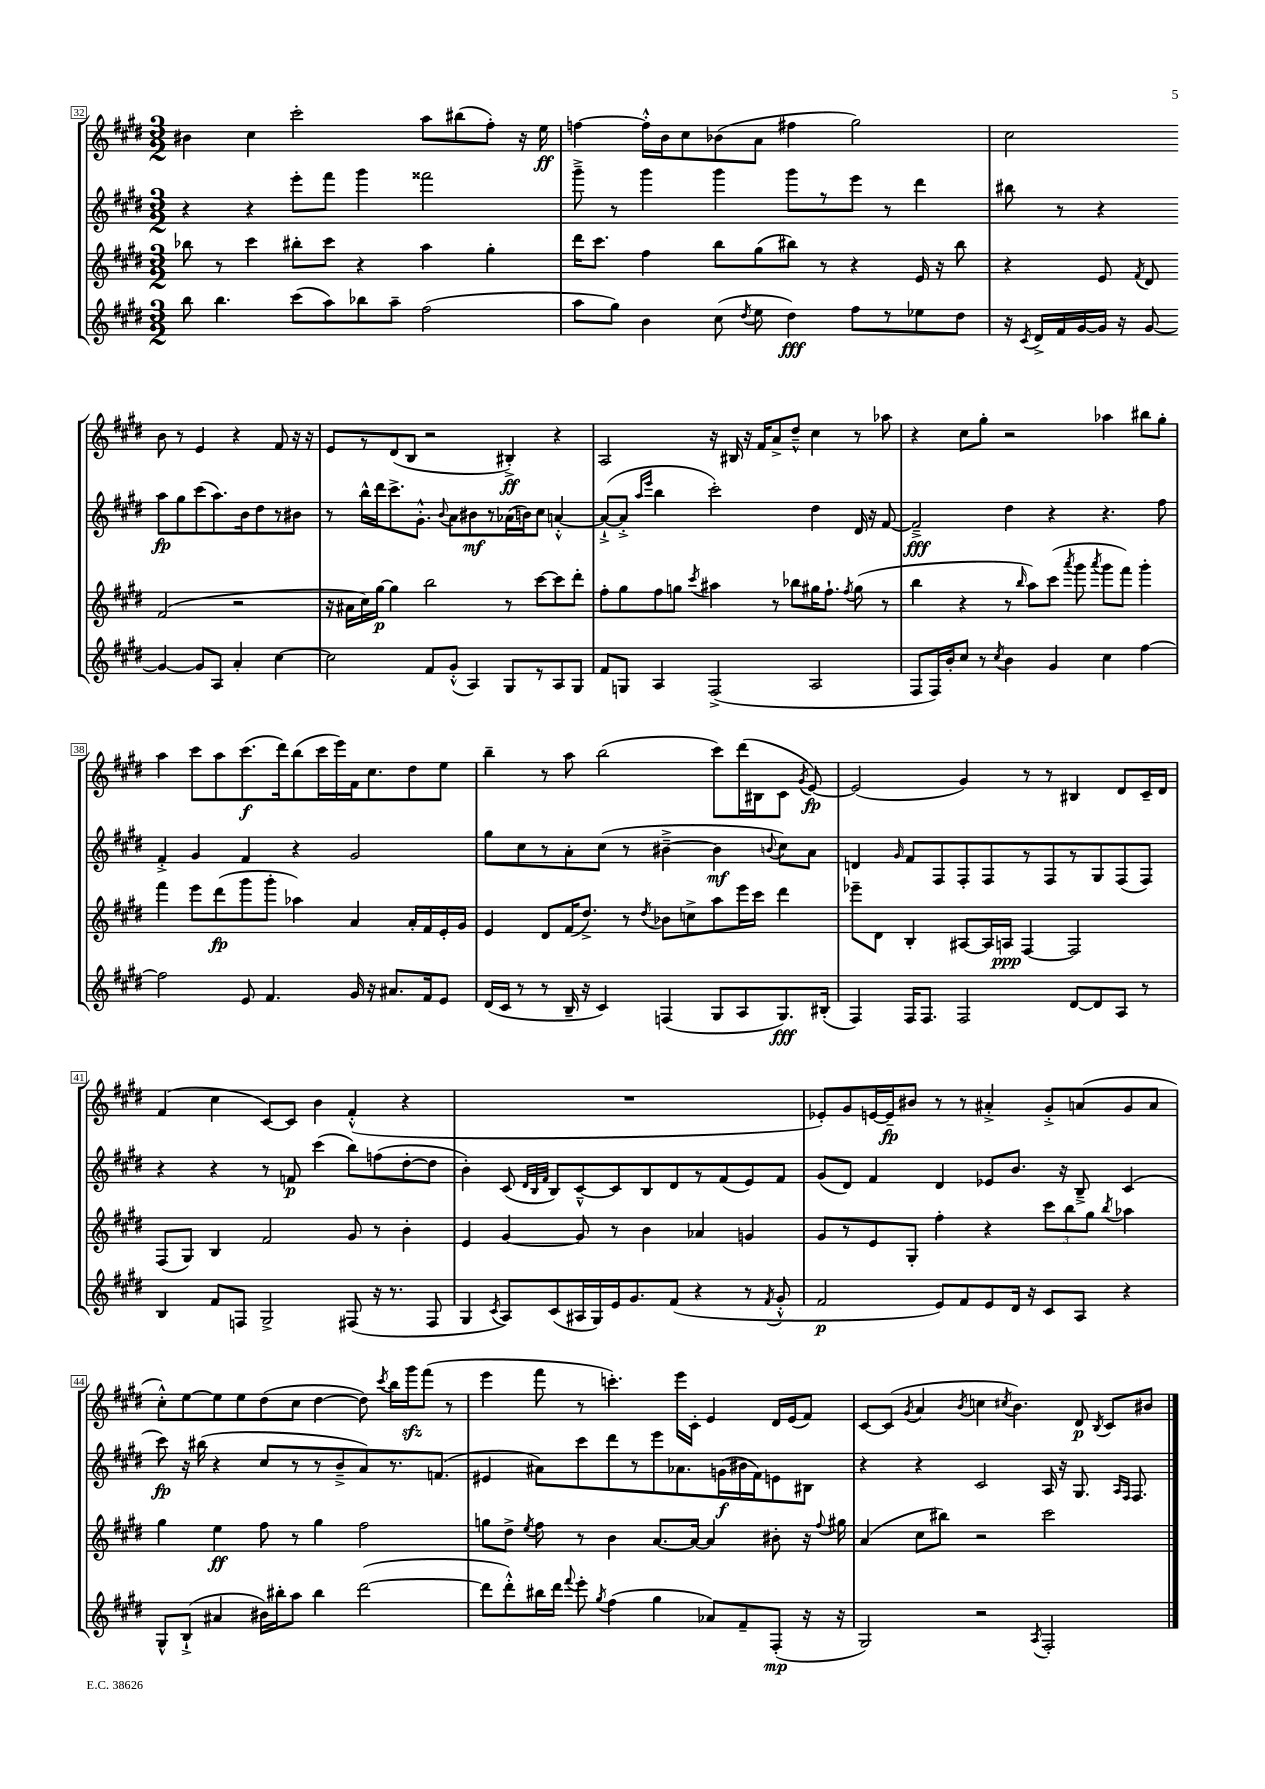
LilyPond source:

<<
\new StaffGroup <<
\new Staff = "s0" {
    \clef treble \key e \major \numericTimeSignature \time 3/2
    \autoBeamOff bis'4 cis''4 cis'''2-. a''8[ bis''8( fis''8]-.) r16 e''16\ff |
    f''4~ f''16[-.-^ b'16 cis''8 bes'8( a'8] fis''4 gis''2) |
    cis''2 b'8 r8 e'4 r4 fis'8 r16 r16 |
    e'8[ r8 dis'8( b8] r2 bis4-.->\ff) r4 |
    a2 r16 bis16 r16 fis'16[ a'8-> dis''8]---^ cis''4 r8 aes''8 |
    r4 cis''8[ gis''8]-. r2 aes''4 bis''8[ gis''8]-. |
    a''4 cis'''8[ a''8 cis'''8.\f( dis'''16) b''8( cis'''16 e'''16) fis'16 cis''8. dis''8 e''8] |
    b''4-- r8 a''8 b''2( cis'''8[) dis'''16( bis16 cis'8] \acciaccatura { gis'8 } e'8~\fp) |
    e'2( gis'4) r8 r8 bis4 dis'8[ cis'16-- dis'16] |
    fis'4( cis''4 cis'8[~) cis'8] b'4 fis'4-.-^( r4 |
    R1. |
    ees'8[-.) gis'8 e'16~ e'16--\fp bis'8] r8 r8 ais'4-.-> gis'8[-.-> a'8( gis'8 a'8] |
    cis''8[-.-^) e''8~ e''8 e''8 dis''8( cis''8] dis''4~ dis''8) \acciaccatura { cis'''8 } b''16[ gis'''16\sfz fis'''8]( r8 |
    e'''4 fis'''8 r8 c'''4.-.) e'''16[ cis'16]-. e'4 dis'16[ e'16( fis'8]) |
    cis'8[~ cis'8]( \acciaccatura { gis'8 } a'4 \acciaccatura { b'8 } c''4 \acciaccatura { cis''8 } b'4.) dis'8\p \acciaccatura { b8 } cis'8[ bis'8] \bar "|." |
}
\new Staff = "s1" {
    \clef treble \key e \major \numericTimeSignature \time 3/2
    \autoBeamOff r4 r4 e'''8[-. fis'''8] gis'''4 fisis'''2 |
    gis'''8---> r8 gis'''4 gis'''4 gis'''8[ r8 e'''8] r8 dis'''4 |
    bis''8 r8 r4 a''8[\fp gis''8 cis'''8( a''8.) b'16 dis''8 r8 bis'8] |
    r8 b''16[-^ dis'''16 cis'''8.-> gis'8.]-.-^ \appoggiatura { b'8 } a'8[ bis'8\mf r8 aes'16( b'16) cis''8] a'4~-.-^ |
    a'8[~-!->( a'8]-.-> \grace { a''16[ e'''16] } b''4 cis'''2-.) dis''4 dis'16 r16 fis'8~ |
    fis'2--->\fff dis''4 r4 r4. fis''8 |
    fis'4-.-> gis'4 fis'4 r4 gis'2 |
    gis''8[ cis''8 r8 a'8-. cis''8]( r8 bis'4~---> bis'4\mf \appoggiatura { b'8 } cis''8[) a'8] |
    d'4 \grace { gis'16 } fis'8[ fis8 fis8-. fis8 r8 fis8 r8 gis8 fis8( fis8]) |
    r4 r4 r8 f'8\p cis'''4( b''8[) f''8( dis''8~-. dis''8] |
    b'4-.) cis'8( \grace { dis'32[ b32 fis'32] } b8[) cis'8~---^ cis'8 b8 dis'8 r8 fis'8( e'8) fis'8] |
    gis'8[( dis'8]) fis'4 dis'4 ees'8[ b'8.] r16 b8---> cis'4( |
    cis'''8\fp) r16 bis''16( r4 cis''8[ r8 r8 b'8---> a'8) r8. f'8.]( |
    eis'4 ais'8[) cis'''8 dis'''8 r8 e'''8 aes'8. g'16\f( bis'16 fis'16) e'8 bis8] |
    r4 r4 cis'2 a16 r16 gis8. \grace { a16[ fis16] } fis8. \bar "|." |
}
\new Staff = "s2" {
    \clef treble \key e \major \numericTimeSignature \time 3/2
    \autoBeamOff bes''8 r8 cis'''4 bis''8[-. cis'''8] r4 a''4 gis''4-. |
    dis'''16[ cis'''8.] fis''4 b''8[ gis''8( bis''8]) r8 r4 e'16 r16 bis''8 |
    r4 e'8 \acciaccatura { fis'8 } dis'8 fis'2( r2 |
    r16 ais'16[ cis''16) gis''16]~\p gis''4 b''2 r8 cis'''8[~ cis'''8 dis'''8]-. |
    fis''8[-. gis''8 fis''8 g''8] \acciaccatura { cis'''8 } ais''4 r8 bes''8[ gis''16 fis''8.]-! \acciaccatura { fis''8 } gis''8( r8 |
    b''4 r4 r8 \grace { b''16 } a''8[) cis'''8]( \acciaccatura { a'''8 } gis'''8 \acciaccatura { a'''8 } gis'''8[ fis'''8]) gis'''4-. |
    fis'''4 e'''8[ dis'''8\fp( gis'''8 gis'''8]-. aes''4) a'4 a'16[-. fis'16 e'16-. gis'16] |
    e'4 dis'8[ fis'16( dis''8.]->) r8 \acciaccatura { dis''8 } bes'8[ c''8-> a''8 e'''16 cis'''16] dis'''4 |
    ees'''8[-- dis'8] b4-. ais8[~ ais16 a16]\ppp fis4~ fis2 |
    fis8[( gis8]) b4 fis'2 gis'8 r8 b'4-. |
    e'4 gis'4~ gis'8 r8 b'4 aes'4 g'4 |
    gis'8[ r8 e'8 gis8]-. fis''4-. r4 \tuplet 3/2 { cis'''8[ b''8 gis''8] } \acciaccatura { b''8 } aes''4 |
    gis''4 e''4\ff fis''8 r8 gis''4 fis''2 |
    g''8[ dis''8]-> \acciaccatura { e''8 } fis''8 r8 b'4 a'8.[~ a'16]~ a'4 bis'8-. r16 \appoggiatura { fis''8 } gis''16 |
    a'4( cis''8[ bis''8]) r2 cis'''2 \bar "|." |
}
\new Staff = "s3" {
    \clef treble \key e \major \numericTimeSignature \time 3/2
    \autoBeamOff b''8 b''4. cis'''8[( a''8) bes''8 a''8]-- fis''2( |
    a''8[ gis''8]) b'4 cis''8( \acciaccatura { dis''8 } e''8 dis''4\fff) fis''8[ r8 ees''8 dis''8] |
    r16 \acciaccatura { cis'8 } dis'16[-> fis'16 gis'16~ gis'16] r16 gis'8~ gis'4~ gis'8[ a8] a'4-. cis''4~ |
    cis''2 fis'8[ gis'8]-.-^( a4) gis8[ r8 a8 gis8] |
    fis'8[ g8] a4 fis2->( a2 |
    fis8[ fis16) b'16-. cis''8] r8 \acciaccatura { cis''8 } b'4 gis'4 cis''4 fis''4~ |
    fis''2 e'8 fis'4. gis'16 r16 ais'8.[ fis'16 e'8] |
    dis'16[( cis'16] r8 r8 b16-- r16 cis'4) f4( gis8[ a8 gis8.\fff) bis16]-.( |
    fis4) fis16[ fis8.] fis2 dis'8[~ dis'8 a8] r8 |
    b4 fis'8[ f8] gis2-> fis8( r16 r8. fis8 |
    gis4 \acciaccatura { cis'8 } a8[) cis'8( ais16 gis16) e'16 gis'8. fis'8]( r4 r8 \acciaccatura { fis'8 } gis'8-.-^ |
    fis'2\p e'8[) fis'8 e'8 dis'16] r16 cis'8[ a8] r4 |
    gis8[-^ b8]-!->( ais'4 bis'16[) bis''16-. a''8] bis''4 dis'''2~( |
    dis'''8[ dis'''8-.-^) bis''16 dis'''16] \appoggiatura { fis'''8 } e'''8-. \acciaccatura { gis''8 } fis''4( gis''4 aes'8[) fis'8-- fis8]-.\mp( r16 r16 |
    gis2) r2 \acciaccatura { a8 } fis2-. \bar "|." |
}
>>
>>
\layout { \context { \Score currentBarNumber = #32 \override BarNumber.stencil = #(make-stencil-boxer 0.1 0.3 ly:text-interface::print) } }
